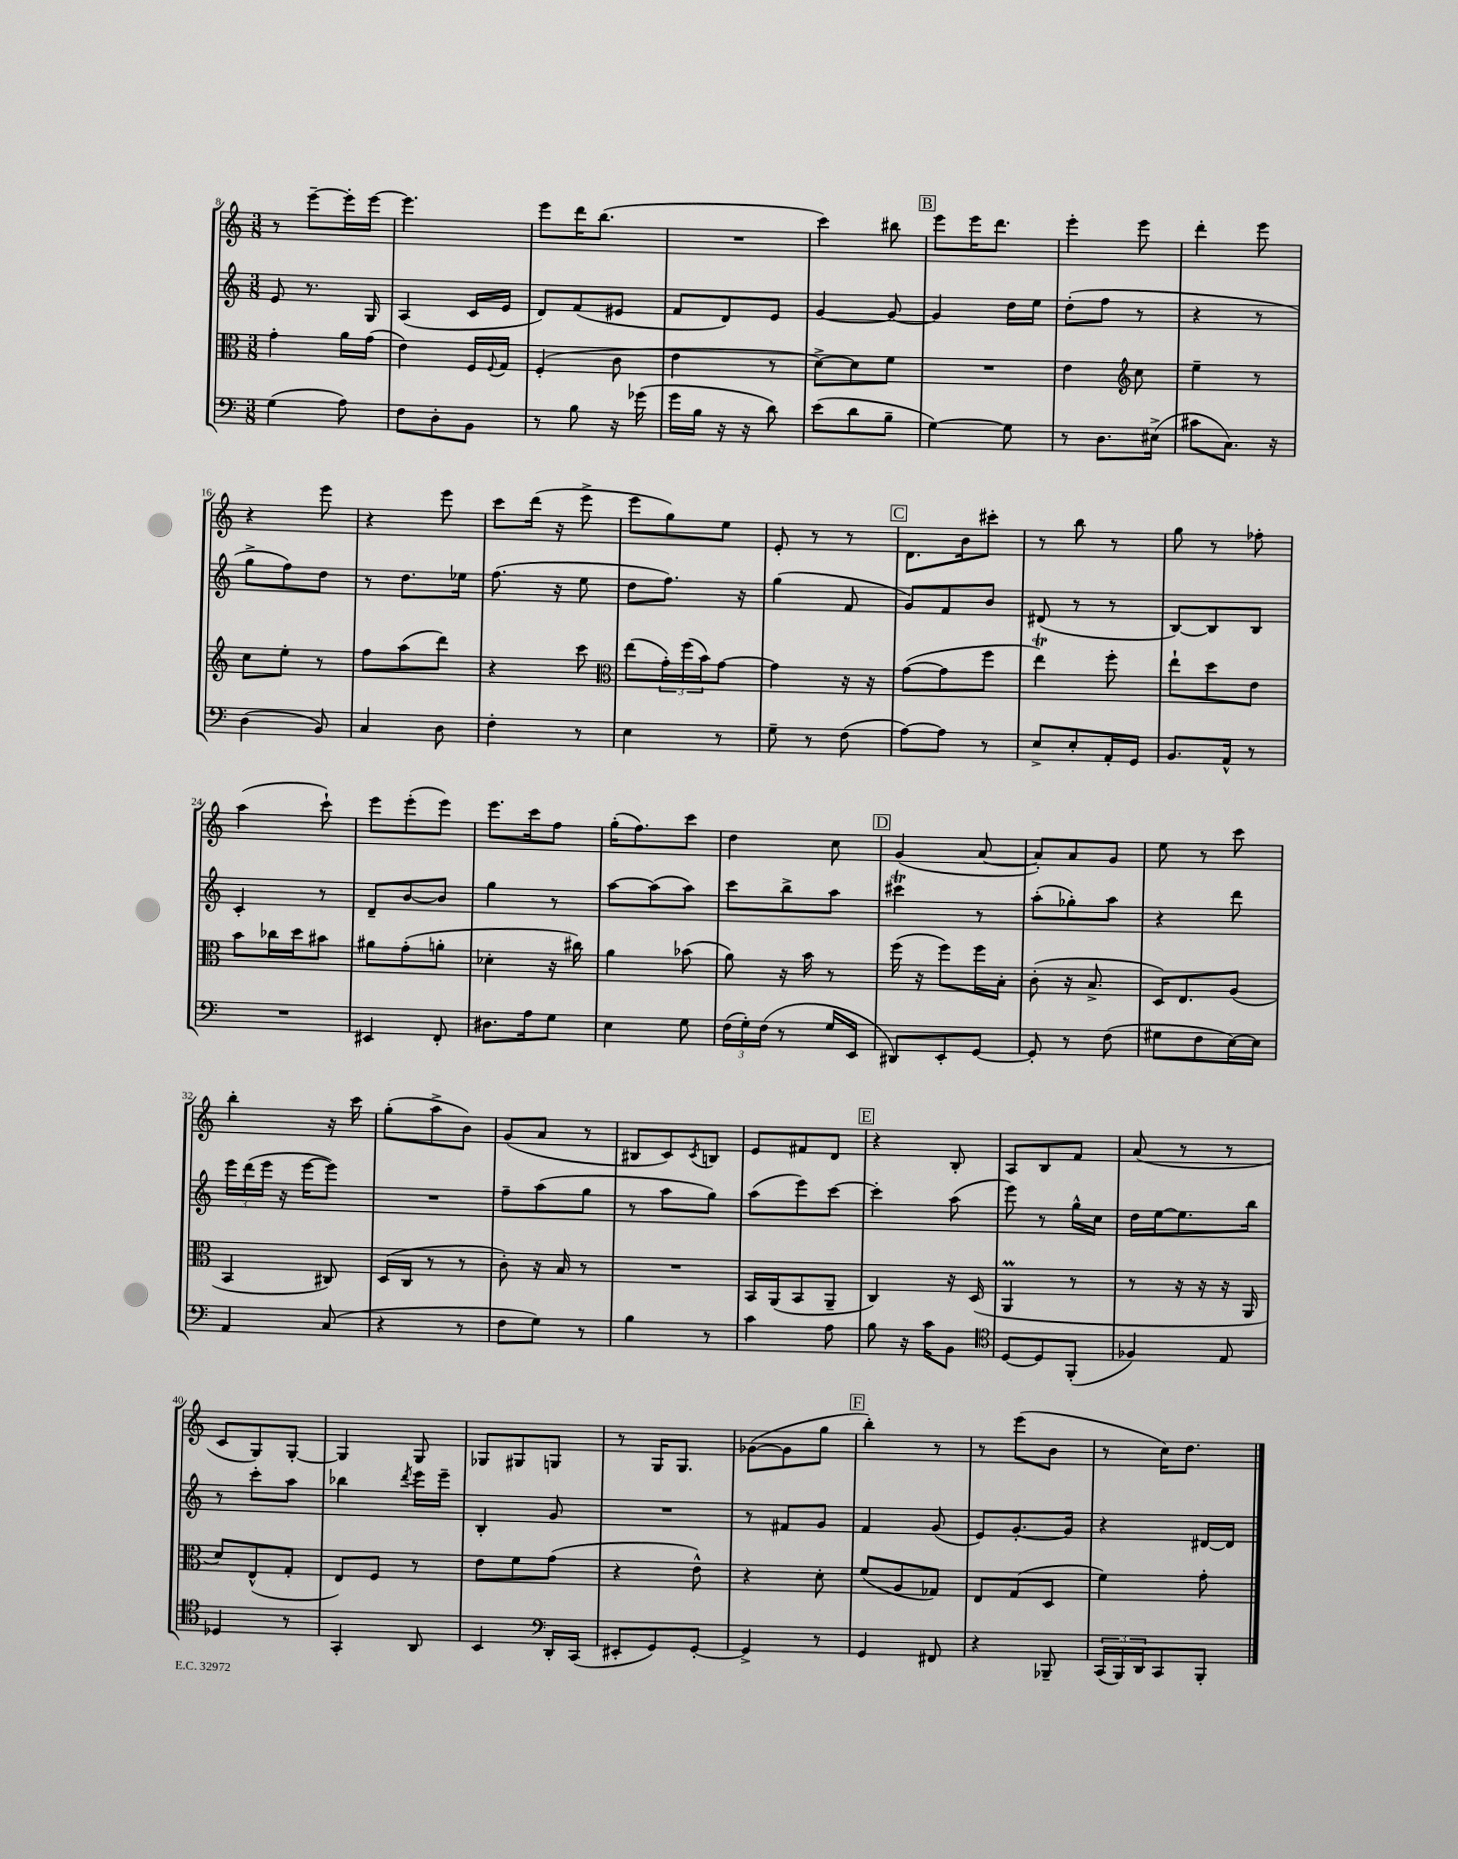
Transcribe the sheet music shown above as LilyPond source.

<<
\new StaffGroup <<
\new Staff = "s0" {
    \clef treble \key c \major \numericTimeSignature \time 3/8
    r8 e'''8~-- e'''16-. e'''16~ |
    e'''4. |
    e'''8 d'''16 b''8.( |
    R4. |
    c'''4) bis''8 |
    \mark \markup { \box "B" } e'''8 e'''16 d'''8. |
    e'''4-. e'''8 |
    d'''4-. e'''8 |
    r4 e'''8 |
    r4 e'''8 |
    c'''8 d'''16( r16 e'''8-> |
    e'''8 g''8) e''8 |
    e'8-. r8 r8 |
    \mark \markup { \box "C" } d'8. b'16 cis'''8-. |
    r8 b''8 r8 |
    g''8 r8 fes''8-. |
    a''4( c'''8-!) |
    e'''8 e'''8-.( e'''8) |
    e'''8. c'''16 f''8 |
    g''16-.( f''8.) c'''8 |
    d''4 c''8 |
    \mark \markup { \box "D" } g'4( a'8~ |
    a'8-.) a'8 g'8 |
    e''8 r8 c'''8 |
    b''4-. r16 c'''16 |
    g''8-.( a''8-> b'8) |
    g'8( a'8 r8 |
    bis8 c'8) \acciaccatura { c'8 } b8 |
    e'8 fis'8 d'8 |
    \mark \markup { \box "E" } r4 b8-. |
    a8 b8 f'8 |
    a'8( r8 r8 |
    c'8 g8) g8~-. |
    g4 g8 |
    ges8 gis8 g8 |
    r8 g16 g8. |
    ges'8~( ges'8 g''8 |
    \mark \markup { \box "F" } b''4-.) r8 |
    r8 e'''8( b'8 |
    r8 c''16) d''8. \bar "|." |
}
\new Staff = "s1" {
    \clef treble \key c \major \numericTimeSignature \time 3/8
    e'8 r8. g16 |
    a4( c'16 e'16 |
    d'8) f'8( eis'8 |
    f'8 d'8) e'8 |
    g'4~ g'8~ |
    \mark \markup { \box "B" } g'4 d''16 e''16 |
    d''8-.( f''8 r8 |
    r4 r8 |
    g''8-> f''8) d''8 |
    r8 d''8. ees''16 |
    f''8.( r16 e''8 |
    d''8 f''8.) r16 |
    g''4( f'8 |
    \mark \markup { \box "C" } g'8) f'8 b'8 |
    dis'8( r8 r8 |
    b8~) b8 b8 |
    c'4-. r8 |
    d'8-- b'8~ b'8 |
    g''4 r8 |
    a''8~ a''8( a''8) |
    c'''8 b''8-> a''8 |
    \mark \markup { \box "D" } cis'''4\trill r8 |
    a''8-.( ges''8-.) a''8 |
    r4 d'''8 |
    \tuplet 3/2 { e'''16 d'''16( e'''16 } r16 e'''16~ e'''8) |
    R4. |
    f''8-- a''8( g''8 |
    r8 a''8 g''8) |
    a''8( e'''8) c'''8~ |
    \mark \markup { \box "E" } c'''4-. a''8( |
    e'''8) r8 g''16-^ c''16 |
    d''16 e''16~ e''8. b''16 |
    r8 c'''8-. a''8 |
    bes''4 \acciaccatura { d'''8 } e'''16 e'''16-- |
    b4-. g'8 |
    R4. |
    r8 fis'8 g'8 |
    \mark \markup { \box "F" } f'4 g'8( |
    e'8) g'8.~-. g'16 |
    r4 dis'16~ dis'16 \bar "|." |
}
\new Staff = "s2" {
    \clef alto \key c \major \numericTimeSignature \time 3/8
    g'4-. a'16 g'16( |
    e'4) f16 \appoggiatura { f8 } g16 |
    f4-.( c'8 |
    e'4 r8 |
    d'8~->) d'8 f'8 |
    \mark \markup { \box "B" } R4. |
    e'4 \clef treble c''8 |
    e''4-- r8 |
    c''8 e''8-. r8 |
    f''8 a''8( d'''8) |
    r4 c'''8 |
    \clef alto e''8( \tuplet 3/2 { g'16-.) f''16( b'16) } g'8~ |
    g'4 r16 r16 |
    \mark \markup { \box "C" } g'8~( g'8 f''8 |
    e''4\trill) f''8-. |
    e''8-! d''8 e'8 |
    b'8 ces''16 d''16 bis'8 |
    ais'8 g'8-.( a'8-. |
    des'4-. r16 cis''16) |
    a'4 bes'8( |
    a'8) r16 b'16 r8 |
    \mark \markup { \box "D" } f''16( r16 f''8) f''16 b16-. |
    c'8-.( r16 b8.-> |
    d16) e8. a8( |
    b,4 cis8) |
    d16( c16 r8 r8 |
    c'8-.) r16 b16 r8 |
    R4. |
    b,16 a,16( b,8 a,8-- |
    \mark \markup { \box "E" } c4) r16 d16( |
    a,4\prall r8 |
    r8 r16 r16 r16 a,16 |
    d'8) e8-^( g8-. |
    e8) f8 r8 |
    e'8 f'8 g'8( |
    r4 e'8-^) |
    r4 d'8-. |
    \mark \markup { \box "F" } f'8( a8 ges8) |
    e8 g8( d8 |
    f'4) g'8-. \bar "|." |
}
\new Staff = "s3" {
    \clef bass \key c \major \numericTimeSignature \time 3/8
    g4( a8) |
    f8 d8-. b,8 |
    r8 b8 r16 ges'16( |
    g'16 b16 r16 r16 d'8) |
    e'8( d'8 b8-- |
    \mark \markup { \box "B" } g4~) g8 |
    r8 d8. eis16->( |
    cis'8 c8.) r16 |
    d4( b,8) |
    c4 d8 |
    f4-. r8 |
    e4 r8 |
    g8-- r8 f8( |
    \mark \markup { \box "C" } a8~) a8 r8 |
    e8-> e8-. a,16-. g,16 |
    b,8. a,16-^ r8 |
    R4. |
    eis,4 f,8-. |
    dis8. a16 g8 |
    e4 g8 |
    \tuplet 3/2 { f16( g16-.) f16( } r8 g16 e,16 |
    \mark \markup { \box "D" } dis,8) e,8-. g,8~ |
    g,8-. r8 f8( |
    gis8 f8 e16~) e16 |
    a,4 c8( |
    r4 r8 |
    f8 g8) r8 |
    b4 r8 |
    c'4 a8 |
    \mark \markup { \box "E" } b8 r16 c'16 b,8 |
    \clef tenor d8~ d8 f,8-.( |
    fes4) e8 |
    des4 r8 |
    g,4-. a,8 |
    b,4 \clef bass d,16-. c,16( |
    eis,8-. g,8) g,8~-. |
    g,4-> r8 |
    \mark \markup { \box "F" } g,4 fis,8 |
    r4 bes,,8-- |
    \tuplet 3/2 { c,16( b,,16) d,16 } c,8 b,,8-. \bar "|." |
}
>>
>>
\layout { \context { \Score currentBarNumber = #8 } }
